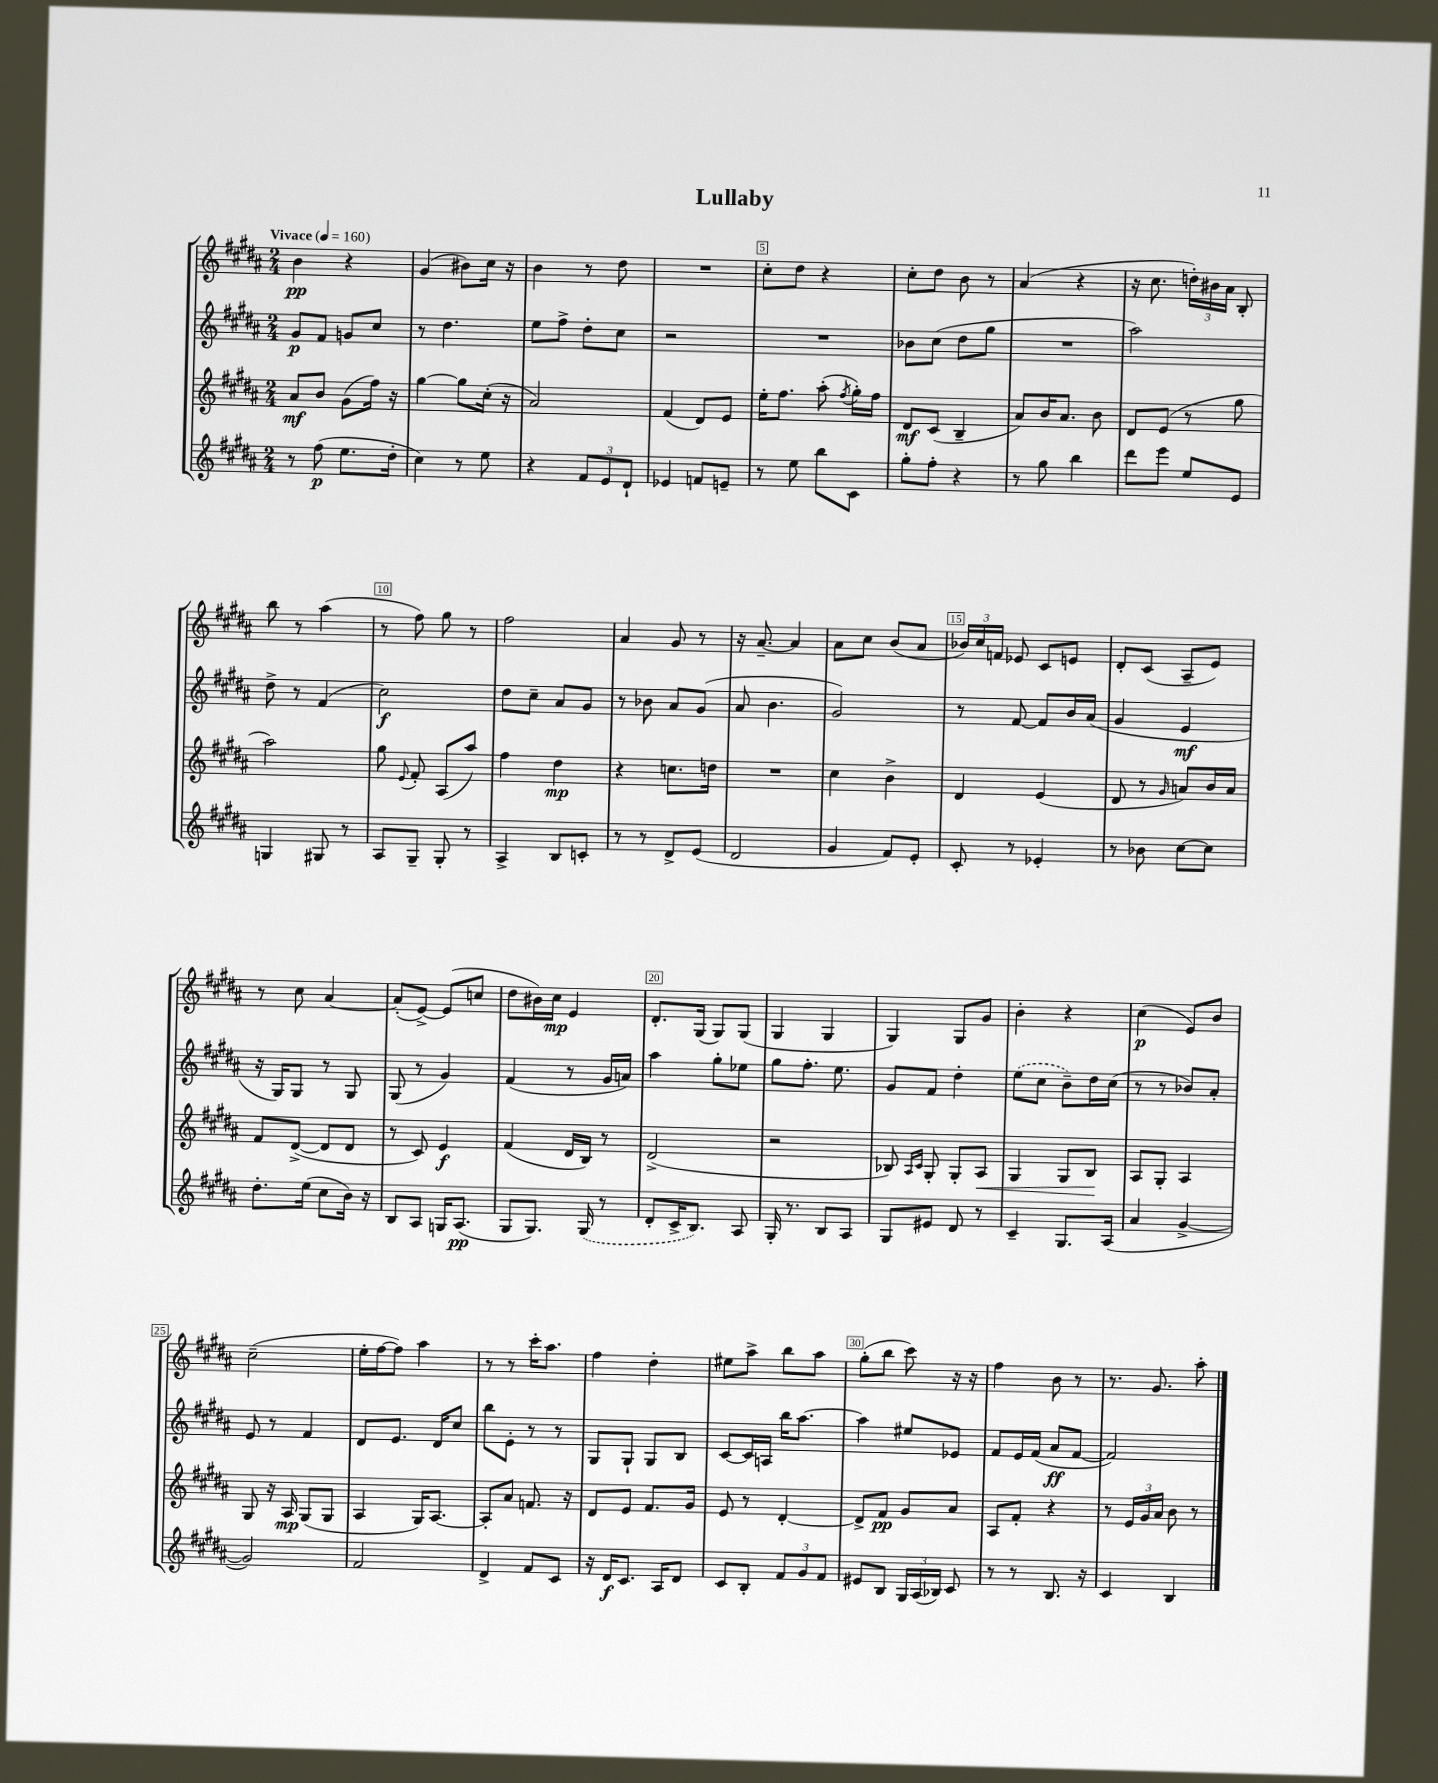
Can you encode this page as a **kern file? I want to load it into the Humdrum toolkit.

**kern	**dynam	**kern	**dynam	**kern	**dynam	**kern	**dynam
*part4	*part4	*part3	*part3	*part2	*part2	*part1	*part1
*staff4	*staff4	*staff3	*staff3	*staff2	*staff2	*staff1	*staff1
*clefG2	*	*clefG2	*	*clefG2	*	*clefG2	*
*k[f#c#g#d#a#]	*	*k[f#c#g#d#a#]	*	*k[f#c#g#d#a#]	*	*k[f#c#g#d#a#]	*
*M2/4	*	*M2/4	*	*M2/4	*	*M2/4	*
*MM160	*	*MM160	*	*MM160	*	*MM160	*
=1	=1	=1	=1	=1	=1	=1	=1
!	!	!	!	!	!	!LO:TX:a:B:t=Vivace	!
8r	.	8a#/L	mf	8g#/L	p	4b\	pp
(8ff#\	p	8b/J	.	8f#/J	.	.	.
8.ee\L	.	(8g#\L	.	8gn/L	.	4r	.
.	.	16ff#\Jk)	.	8cc#/J	.	.	.
16dd#'\Jk	.	16r	.	.	.	.	.
=2	=2	=2	=2	=2	=2	=2	=2
4cc#\)	.	[4gg#\	.	8r	.	(4g#/	.
.	.	.	.	4.dd#\	.	.	.
8r	.	8gg#\L]	.	.	.	8b#X\L)	.
8ee\	.	(16cc#'\Jk	.	.	.	16cc#\Jk	.
.	.	16r	.	.	.	16r	.
=3	=3	=3	=3	=3	=3	=3	=3
4r	.	2a#/)	.	8ee\L	.	4b\	.
.	.	.	.	8ff#^\J	.	.	.
12f#/L	.	.	.	8dd#'\L	.	8r	.
12e/	.	.	.	.	.	.	.
.	.	.	.	8cc#\J	.	8dd#\	.
12d#`/J	.	.	.	.	.	.	.
=4	=4	=4	=4	=4	=4	=4	=4
4e-X/	.	(4f#/	.	2r	.	2r	.
8fn/L	.	8d#/L)	.	.	.	.	.
8en~/J	.	8e/J	.	.	.	.	.
=5	=5	=5	=5	=5	=5	=5	=5
8r	.	16ee'\KL	.	2r	.	8cc#'\L	.
.	.	8.ff#\J	.	.	.	.	.
8ee\	.	.	.	.	.	8dd#\J	.
8bb\L	.	(8aa#'\	.	.	.	4r	.
.	.	8qff#/	.	.	.	.	.
8c#\J	.	16gg#'\LL)	.	.	.	.	.
.	.	16ff#\JJ	.	.	.	.	.
=6	=6	=6	=6	=6	=6	=6	=6
8gg#'\L	.	8d#/L	mf	8b-X\L	.	8cc#'\L	.
8ff#'\J	.	(8c#/J	.	(8cc#\J	.	8dd#\J	.
4r	.	4B~/	.	8dd#\L	.	8b\	.
.	.	.	.	8gg#\J	.	8r	.
=7	=7	=7	=7	=7	=7	=7	=7
8r	.	8a#/L)	.	2r	.	(4a#/	.
8gg#\	.	16b/K	.	.	.	.	.
.	.	8.a#/J	.	.	.	.	.
4bb\	.	.	.	.	.	4r	.
.	.	8b\	.	.	.	.	.
=8	=8	=8	=8	=8	=8	=8	=8
8ddd#\L	.	8d#/L	.	2aa#\)	.	16r	.
.	.	.	.	.	.	8.cc#\	.
8eee\J	.	(8e/J	.	.	.	.	.
8ee/L	.	8r	.	.	.	24ddn'\LL)	.
.	.	.	.	.	.	24b#X\	.
.	.	.	.	.	.	24a#\JJ	.
8e/J	.	8gg#\	.	.	.	8B'/	.
!!LO:LB:g=z
=9	=9	=9	=9	=9	=9	=9	=9
4Gn/	.	2aa#\)	.	8dd#^\	.	8bb\	.
.	.	.	.	8r	.	8r	.
8G#X/	.	.	.	(4f#/	.	(4aa#\	.
8r	.	.	.	.	.	.	.
=10	=10	=10	=10	=10	=10	=10	=10
8A#/L	.	8gg#\	.	2cc#\)	f	8r	.
.	.	8qqe/	.	.	.	.	.
8G#~/J	.	8f#'/	.	.	.	8ff#\)	.
8G#'/	.	(8A#/L	.	.	.	8gg#\	.
8r	.	8aa#/J)	.	.	.	8r	.
=11	=11	=11	=11	=11	=11	=11	=11
4A#^/	.	4ff#\	.	8dd#\L	.	2ff#\	.
.	.	.	.	8cc#~\J	.	.	.
8B/L	.	4dd#\	mp	8a#/L	.	.	.
8cn'/J	.	.	.	8g#/J	.	.	.
=12	=12	=12	=12	=12	=12	=12	=12
8r	.	4r	.	8r	.	4a#/	.
8r	.	.	.	8b-X\	.	.	.
8d#^/L	.	8.ccn\L	.	8a#/L	.	8g#/	.
(8e/J	.	.	.	(8g#/J	.	8r	.
.	.	16ddn\Jk	.	.	.	.	.
=13	=13	=13	=13	=13	=13	=13	=13
2d#/	.	2r	.	8a#/	.	16r	.
.	.	.	.	.	.	[8.a#~/	.
.	.	.	.	4.b\	.	.	.
.	.	.	.	.	.	4a#/]	.
=14	=14	=14	=14	=14	=14	=14	=14
4g#/	.	4cc#\	.	2g#/)	.	8a#\L	.
.	.	.	.	.	.	8cc#\J	.
8f#/L)	.	4b^\	.	.	.	(8b/L	.
8e'/J	.	.	.	.	.	8a#/J	.
=15	=15	=15	=15	=15	=15	=15	=15
8c#'/	.	4d#/	.	8r	.	24b-X/LL)	.
.	.	.	.	.	.	24cc#/	.
.	.	.	.	.	.	24fn/JJ	.
8r	.	.	.	[8f#/	.	8e-X/	.
4e-X'/	.	(4e/	.	8f#/L]	.	8c#/L	.
.	.	.	.	16b/L	.	8en/J	.
.	.	.	.	(16a#/JJ	.	.	.
=16	=16	=16	=16	=16	=16	=16	=16
8r	.	8d#/	.	4g#/	.	8d#'/L	.
8b-X\	.	8r	.	.	.	(8c#/J	.
.	.	16qqg#/	.	.	.	.	.
[8cc#\L	.	8an/L)	.	4e/	mf	8A#~/L	.
8cc#\J]	.	16b/L	.	.	.	8e/J)	.
.	.	16a/JJ	.	.	.	.	.
!!LO:LB:g=z
=17	=17	=17	=17	=17	=17	=17	=17
8.dd#'\L	.	8f#/L	.	16r	.	8r	.
.	.	.	.	16G#/KL)	.	.	.
.	.	([8d#^/J	.	8G#/J	.	8cc#\	.
(16ee\Jk	.	.	.	.	.	.	.
8cc#\L	.	8d#/L]	.	8r	.	[4a#/	.
16b\Jk)	.	8d#/J	.	8G#/	.	.	.
16r	.	.	.	.	.	.	.
=18	=18	=18	=18	=18	=18	=18	=18
8B/L	.	8r	.	(8G#/	.	(8a#'/L]	.
8A#/J	.	8c#/)	.	8r	.	[8e^/J)	.
16Gn/KL	.	4e/	f	4g#/)	.	(8e/L]	.
(8.A#/J	pp	.	.	.	.	.	.
.	.	.	.	.	.	8ccn/J	.
=19	=19	=19	=19	=19	=19	=19	=19
8G#/L	.	(4f#/	.	(4f#/	.	8dd#\L	.
8.G#/J)	.	.	.	.	.	16b#X\L)	.
.	.	.	.	.	.	16cc#\JJ	mp
.	.	16d#/LL	.	8r	.	4e/	.
(16G#/	.	16B/JJ)	.	.	.	.	.
8r	.	8r	.	16g#/LL	.	.	.
.	.	.	.	16an/JJ)	.	.	.
=20	=20	=20	=20	=20	=20	=20	=20
8d#'/L	.	(2d#^/	.	4aa#\	.	8.d#'/L	.
16c#^/K	.	.	.	.	.	.	.
8.B/J)	.	.	.	.	.	(16G#/Jk	.
.	.	.	.	8gg#'\L	.	8G#/L)	.
8A#/	.	.	.	8ee-X\J	.	(8G#/J	.
=21	=21	=21	=21	=21	=21	=21	=21
16G#'/	.	2r	.	8gg#\L	.	4G#/	.
8.r	.	.	.	.	.	.	.
.	.	.	.	8.ff#'\J	.	.	.
8B/L	.	.	.	.	.	4G#/	.
.	.	.	.	8.ee\	.	.	.
8A#/J	.	.	.	.	.	.	.
=22	=22	=22	=22	=22	=22	=22	=22
8G#/L	.	8B-X/)	.	8g#/L	.	4G#/)	.
.	.	16qqA#/LL	.	.	.	.	.
.	.	16qqc#/JJ	.	.	.	.	.
8e#X/J	.	8G#'/	.	8f#/J	.	.	.
8d#/	.	8G#'/L	.	4dd#'\	.	8G#/L	.
!	!	!	!LO:HP:b	!	!	!	!
8r	.	8A#/J	<	.	.	8g#/J	.
=23	=23	=23	=23	=23	=23	=23	=23
4c#~/	.	4G#/	.	(8ee\L	.	4b'\	.
.	.	.	.	8cc#\J	.	.	.
8.G#/L	.	8G#/L	.	8b~\L)	.	4r	.
.	.	8B/J	.	16dd#\L	.	.	.
(16A#/Jk	.	.	.	(16cc#\JJ	.	.	.
.	.	.	[	.	.	.	.
=24	=24	=24	=24	=24	=24	=24	=24
4a#/	.	8A#/L	.	8r	.	(4cc#\	p
.	.	8G#'/J	.	8r	.	.	.
[4g#^/	.	4A#/	.	8b-X/L)	.	8e/L)	.
.	.	.	.	8a#'/J	.	8b/J	.
!!LO:LB:g=z
=25	=25	=25	=25	=25	=25	=25	=25
2g#/])	.	8G#/	.	8e/	.	(2cc#~\	.
.	.	16r	.	8r	.	.	.
.	.	16A#/	mp	.	.	.	.
.	.	(8G#/L	.	4f#/	.	.	.
.	.	8G#/J	.	.	.	.	.
=26	=26	=26	=26	=26	=26	=26	=26
2f#/	.	4A#/	.	8d#/L	.	16ee'\LL	.
.	.	.	.	.	.	[16ff#\J	.
.	.	.	.	8.e/J	.	8ff#\J])	.
.	.	16G#/KL)	.	.	.	4aa#\	.
.	.	[8.A#/J	.	16d#/KL	.	.	.
.	.	.	.	8cc#/J	.	.	.
=27	=27	=27	=27	=27	=27	=27	=27
4d#^/	.	8A#'/L]	.	8bb\L	.	8r	.
.	.	8a#/J	.	8e'\J	.	8r	.
8f#/L	.	8.fn/	.	8r	.	16ccc#'\KL	.
.	.	.	.	.	.	8.aa#\J	.
8c#/J	.	.	.	8r	.	.	.
.	.	16r	.	.	.	.	.
=28	=28	=28	=28	=28	=28	=28	=28
16r	.	8d#/L	.	8G#/L	.	4ff#\	.
16d#/KL	f	.	.	.	.	.	.
8.c#/J	.	8e/J	.	8G#`/J	.	.	.
.	.	8.f#/L	.	8G#/L	.	4dd#'\	.
16A#/KL	.	.	.	.	.	.	.
8d#/J	.	.	.	8B/J	.	.	.
.	.	16g#/Jk	.	.	.	.	.
=29	=29	=29	=29	=29	=29	=29	=29
8c#/L	.	8e/	.	[8c#/L	.	8ee#X\L	.
8B'/J	.	8r	.	16c#/L]	.	8aa#^\J	.
.	.	.	.	16An/JJ	.	.	.
12f#/L	.	[4d#'/	.	16bb\KL	.	8bb\L	.
.	.	.	.	[8.aa#\J	.	.	.
12g#/	.	.	.	.	.	.	.
.	.	.	.	.	.	8aa#\J	.
12f#/J	.	.	.	.	.	.	.
=30	=30	=30	=30	=30	=30	=30	=30
8e#X/L	.	8d#^/L]	.	4aa#\]	.	(8gg#'\L	.
8B/J	.	8f#/J	pp	.	.	8bb\J	.
24G#/LL	.	8g#/L	.	8ee#X/L	.	8ccc#\)	.
(24A#/	.	.	.	.	.	.	.
24B-X/JJ)	.	.	.	.	.	.	.
8c#/	.	8a#/J	.	8e-X/J	.	16r	.
.	.	.	.	.	.	16r	.
=31	=31	=31	=31	=31	=31	=31	=31
8r	.	8A#/L	.	8f#/L	.	4ff#\	.
8r	.	8f#'/J	.	16e/L	.	.	.
.	.	.	.	(16f#/JJ	.	.	.
8.B/	.	4r	.	8a#/L	ff	8b\	.
.	.	.	.	[8f#/J	.	8r	.
16r	.	.	.	.	.	.	.
=32	=32	=32	=32	=32	=32	=32	=32
4c#/	.	8r	.	2f#/])	.	8.r	.
.	.	24e/LL	.	.	.	.	.
.	.	24g#/	.	.	.	.	.
.	.	.	.	.	.	8.g#/	.
.	.	24a#/JJ	.	.	.	.	.
4B/	.	8b\	.	.	.	.	.
.	.	8r	.	.	.	8aa#'\	.
==	==	==	==	==	==	==	==
*-	*-	*-	*-	*-	*-	*-	*-
